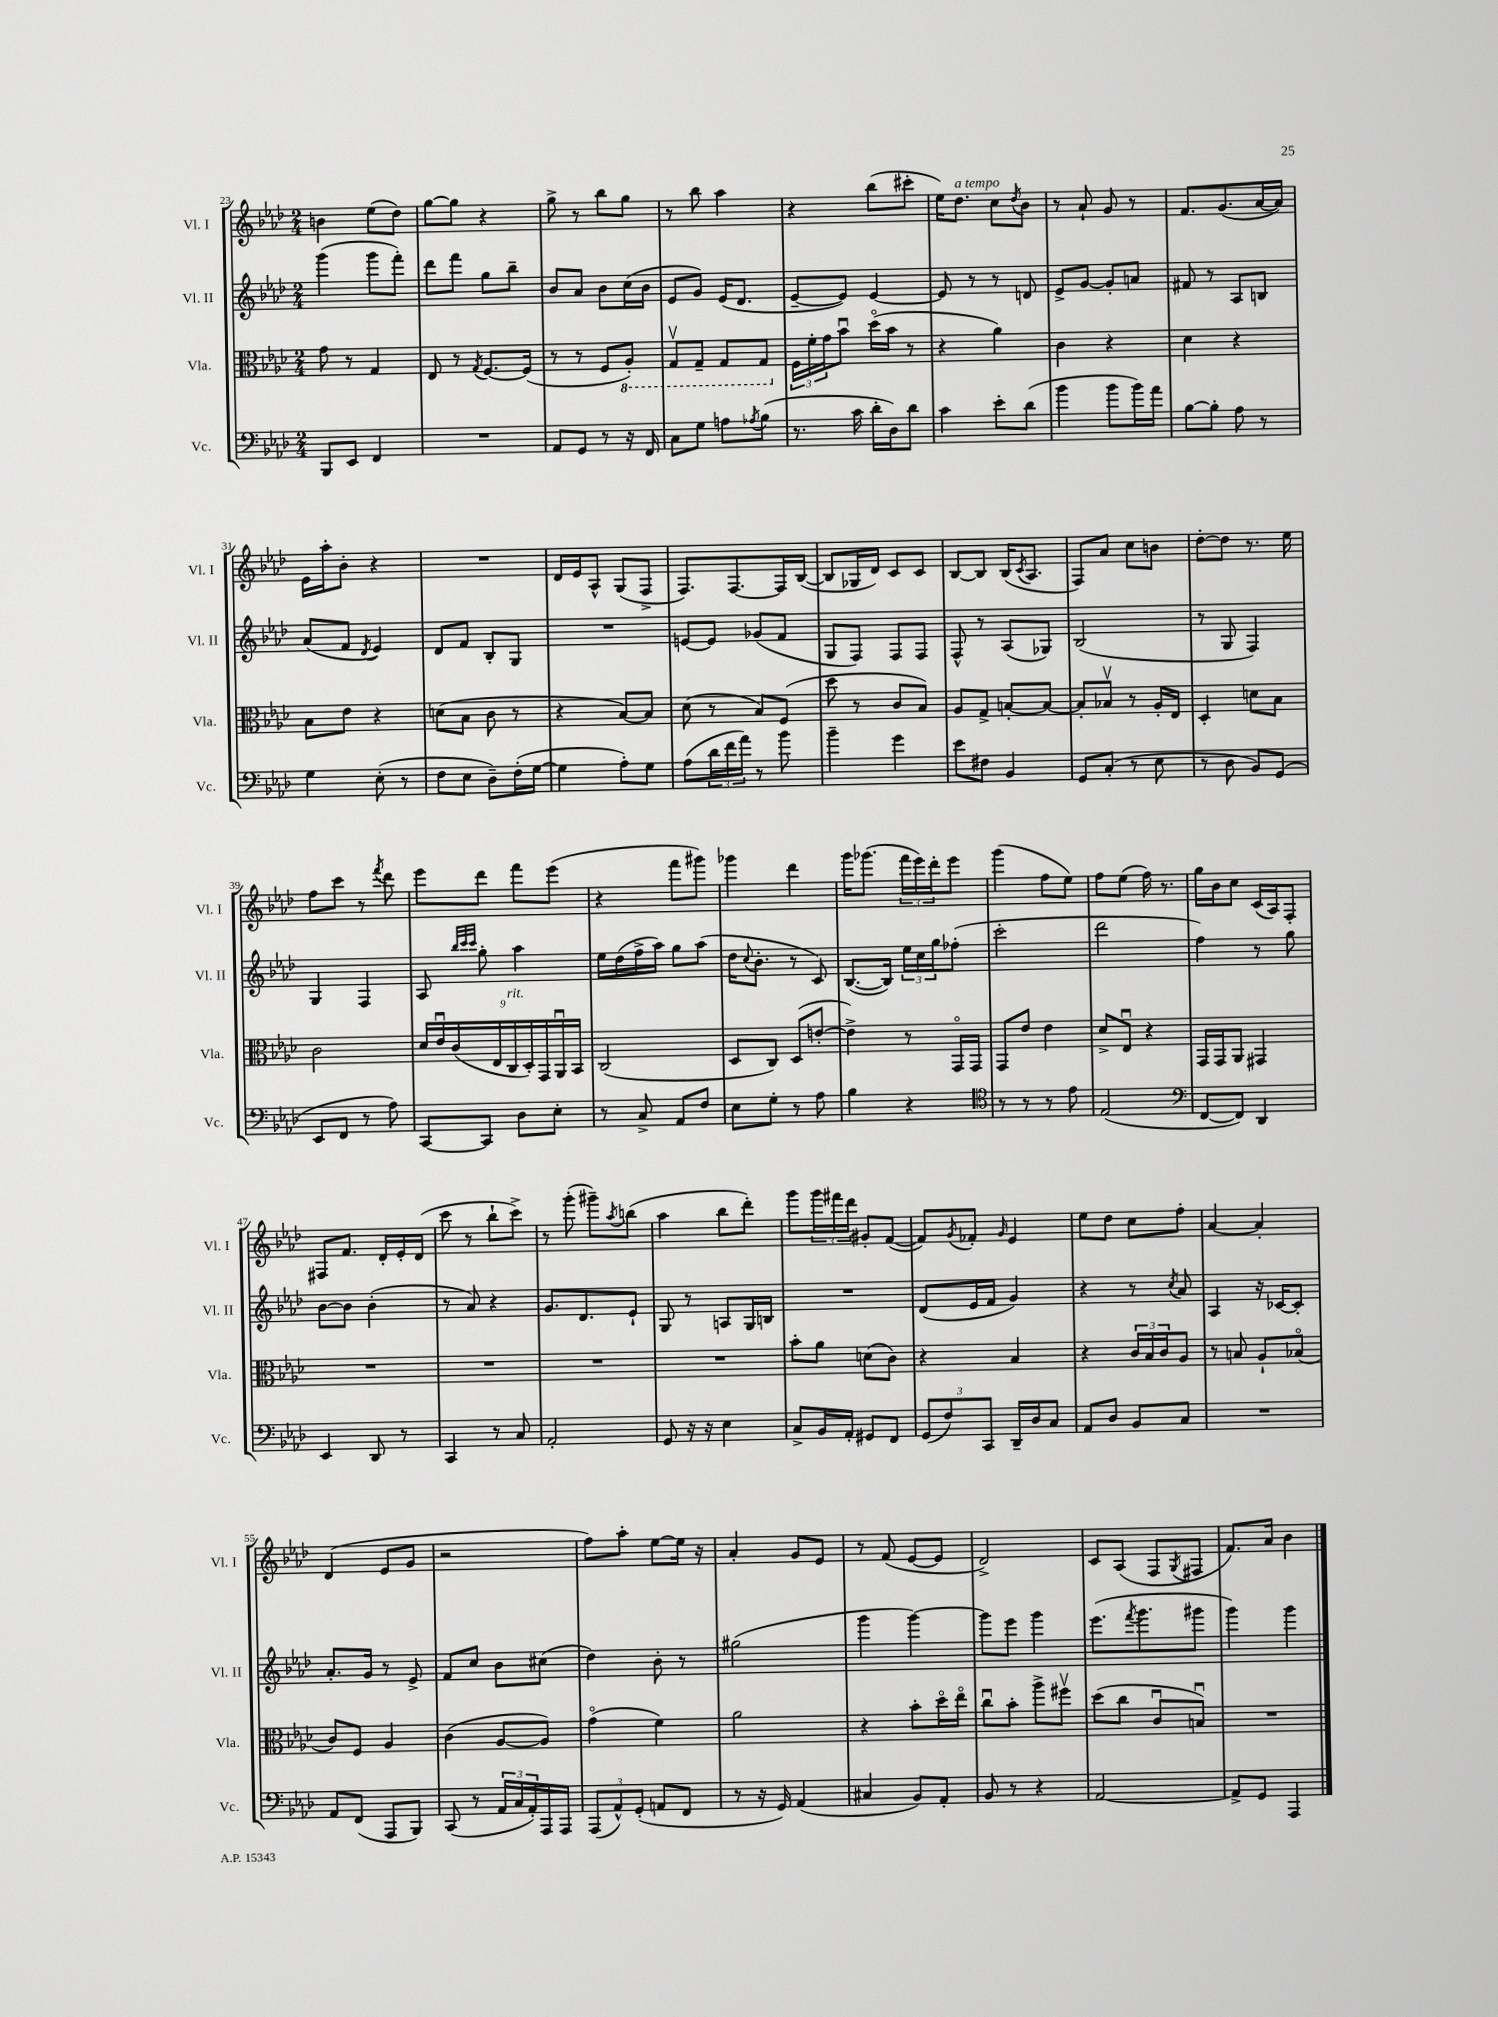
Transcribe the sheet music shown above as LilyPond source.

<<
\new StaffGroup <<
\new Staff = "s0" \with { instrumentName = "Vl. I" shortInstrumentName = "Vl. I" } {
    \clef treble \key aes \major \numericTimeSignature \time 2/4
    b'4 ees''8( des''8) |
    g''8~ g''8 r4 |
    g''8-> r8 bes''8 g''8 |
    r8 bes''8 aes''4 |
    r4 bes''8( cis'''8-. |
    ees''16) des''8.^\markup { \italic "a tempo" } c''8 \acciaccatura { des''8 } bes'8 |
    r8 aes'8-! g'8 r8 |
    f'8. g'8.( aes'16~ aes'16) |
    ees'16 aes''16-. bes'8-. r4 |
    R2 |
    des'16 ees'16 aes8-^ g8( f8-> |
    f8.) f8.~ f16 bes16~( |
    bes8 ges16 des'16) c'8 c'8 |
    bes8~ bes8 bes16( \acciaccatura { c'8 } aes8. |
    f8) aes'8 c''8 b'8 |
    des''8~-. des''8 r8. ees''16 |
    f''8 c'''8 r8 \acciaccatura { f'''8 } des'''8 |
    ees'''8 des'''8 f'''8 ees'''8( |
    r4 f'''8 gis'''8) |
    ges'''4 des'''4 |
    g'''16 ges'''8.( \tuplet 3/2 { f'''16 ees'''16) des'''16-. } ees'''8 |
    g'''4( f''8 ees''8) |
    f''8 ees''8( f''16) r8. |
    g''16 bes'16 c''8 c'16( aes16) f8-. |
    fis8 f'8. des'16-. ees'16-. des'16( |
    c'''8 r8 bes''8-! c'''8->) |
    r8 g'''8-.( gis'''8--) \acciaccatura { aes''8 } b''8( |
    aes''4 bes''8 des'''8-.) |
    g'''8 \tuplet 3/2 { g'''16 fis'''16 des'''16 } gis'8-. f'8~( |
    f'8) \acciaccatura { g'8 } fes'8-. \grace { g'16 } ees'4 |
    ees''8 des''8 c''8 f''8-. |
    aes'4~ aes'4-. |
    des'4( ees'8 g'8 |
    r2 |
    f''8) aes''8-. ees''8~ ees''16 r16 |
    aes'4-. g'8 ees'8 |
    r8 f'8( ees'8~ ees'8 |
    des'2->) |
    c'8 aes8( f8 \acciaccatura { g8 } fis8 |
    f'8.) aes'16 bes'4 \bar "|." |
}
\new Staff = "s1" \with { instrumentName = "Vl. II" shortInstrumentName = "Vl. II" } {
    \clef treble \key aes \major \numericTimeSignature \time 2/4
    g'''4( g'''8 f'''8-.) |
    des'''8 f'''8 g''8 bes''8-- |
    bes'8 aes'8 bes'8 c''16( bes'16 |
    ees'8 g'8) ees'16( des'8. |
    ees'8~-- ees'8) ees'4~ |
    ees'8 r8 r8 d'8 |
    ees'8-> g'8~ g'8-. a'8 |
    fis'8 r8 aes8 b8 |
    aes'8( f'8 \acciaccatura { des'8 } ees'4) |
    des'8 f'8 bes8-. g8 |
    R2 |
    e'8~ e'8 ges'8( f'8 |
    g8 f8) f8 f8 |
    f8-^ r8 aes8( ges8) |
    bes2( |
    r8 g8 f4) |
    g4 f4 |
    aes8 \grace { bes''32 c'''32 c'''32 } g''8-. aes''4 |
    ees''16 des''16( f''16-> aes''16) g''8 aes''8( |
    des''16 \appoggiatura { c''8 } bes'8.-. r8 c'8) |
    bes8.~( bes16) \tuplet 3/2 { ees''16 c''16 g''16 } fes''8-.( |
    c'''2-. |
    des'''2 |
    f''4) r8 g''8 |
    bes'8~ bes'8 bes'4-.( |
    r8 aes'8) r4 |
    g'8. des'8. ees'8-! |
    g8 r8 a8 g16 b16 |
    R2 |
    des'8( ees'16 f'16 g'4) |
    r4 r8 \acciaccatura { c''8 } aes'8 |
    aes4 r16 ces'16~ ces'8-. |
    aes'8.-. g'16 r8 ees'8-> |
    f'8 c''8 bes'8 cis''8( |
    des''4) bes'8-. r8 |
    gis''2( |
    g'''4 g'''4~) |
    g'''8 ees'''8 g'''4 |
    ees'''8.( \acciaccatura { f'''8 } g'''8. gis'''8 |
    g'''4) g'''4 \bar "|." |
}
\new Staff = "s2" \with { instrumentName = "Vla." shortInstrumentName = "Vla." } {
    \clef alto \key aes \major \numericTimeSignature \time 2/4
    g'8 r8 g4 |
    ees8 r8 \acciaccatura { g8 } f8.~ f16( |
    r8 r8 f8 \ottava #-1 aes,8-.) |
    g,8\upbow g,8-- g,8 g,8 \ottava #0 |
    \tuplet 3/2 { f16 f'16-. g'16 } bes'8\downbow des''16\flageolet( bes'16 r8 |
    r4 aes'4) |
    c'4 r4 |
    des'4 r4 |
    bes8 ees'8 r4 |
    d'8( bes8 c'8 r8 |
    r4 bes8~) bes8 |
    des'8( r8 bes8) f8( |
    des''8 r8 c'8 bes8) |
    aes8 g8-> b8~-. b8~ |
    b8-. bes8\upbow r8 aes16-. ees16 |
    des4-. d'8 bes8 |
    c'2 |
    \tuplet 9/8 { des'16 ees'16\downbow c'16( ees16 c16^\markup { \italic "rit." } des16-.) g,16 aes,16\downbow bes,16 } |
    c2( |
    des8 c8) des8( e'8~-. |
    e'4->) r8 g,16\flageolet g,16 |
    g,8 ees'8 ees'4 |
    des'8-> ees8\downbow r4 |
    g,16 g,16 aes,8 gis,4 |
    R2 |
    R2 |
    R2 |
    R2 |
    bes'8-. aes'8 d'8( c'8) |
    r4 bes4 |
    r4 \tuplet 3/2 { c'16 bes16 c'16 } aes8 |
    r8 b8 aes8-! bes8\flageolet( |
    c'8) f8 aes4 |
    c'4( aes8~ aes8) |
    g'4\flageolet( f'4) |
    aes'2 |
    r4 bes'8-. des''16\flageolet ees''16\flageolet |
    c''8\downbow bes'8-. aes''8-> fis''8\upbow |
    des''8( c''8 c'8\downbow b8\downbow) |
    R2 \bar "|." |
}
\new Staff = "s3" \with { instrumentName = "Vc." shortInstrumentName = "Vc." } {
    \clef bass \key aes \major \numericTimeSignature \time 2/4
    bes,,8 ees,8 f,4 |
    R2 |
    aes,8 g,8 r8 r16 f,16 |
    c8 g8 a8 \acciaccatura { aes8 } bes8( |
    r8. c'16 des'16-. des16) des'8 |
    c'4 ees'8-. des'8( |
    bes'4 bes'8 bes'16) aes'16 |
    bes8~ bes8-. aes8 r8 |
    g4 ees8-.( r8 |
    f8 ees8 des8--) f16-.( g16~ |
    g4 aes8-.) g8 |
    aes8( \tuplet 3/2 { des'16 f'16 aes'16) } r8 bes'8 |
    bes'4-- g'4 |
    ees'8 fis8 bes,4 |
    g,8 c8-.( r8 ees8 |
    r8 des8 bes,8) g,8( |
    ees,8 f,8 r8 aes8) |
    c,8~ c,8 des8 ees8-. |
    r8 c8-> aes,8 f8 |
    ees8 g8-. r8 aes8 |
    bes4 r4 |
    \clef tenor r8 r8 r8 ees'8 |
    ees2( |
    \clef bass f,8~ f,8) des,4 |
    ees,4 des,8 r8 |
    c,4 r8 c8 |
    aes,2-. |
    g,8 r16 r16 ees4 |
    c8-> bes,16 aes,16-. gis,8 f,8 |
    \tuplet 3/2 { g,8( f8) c,8 } des,16-- des16 c8 |
    aes,8 des8 bes,8 c8 |
    R2 |
    aes,8 f,8( aes,,8 bes,,8) |
    c,8( r8 \tuplet 3/2 { aes,16 c16 aes,16-.) } aes,,16 aes,,16 |
    \tuplet 3/2 { aes,,8( aes,8-^) g,8-.( } a,8 f,8 |
    r8 r16 g,16) aes,4( |
    cis4 bes,8) aes,8-. |
    bes,8 r8 r4 |
    aes,2~ |
    aes,8-> g,8 aes,,4 \bar "|." |
}
>>
>>
\layout { \context { \Score currentBarNumber = #23 } }
